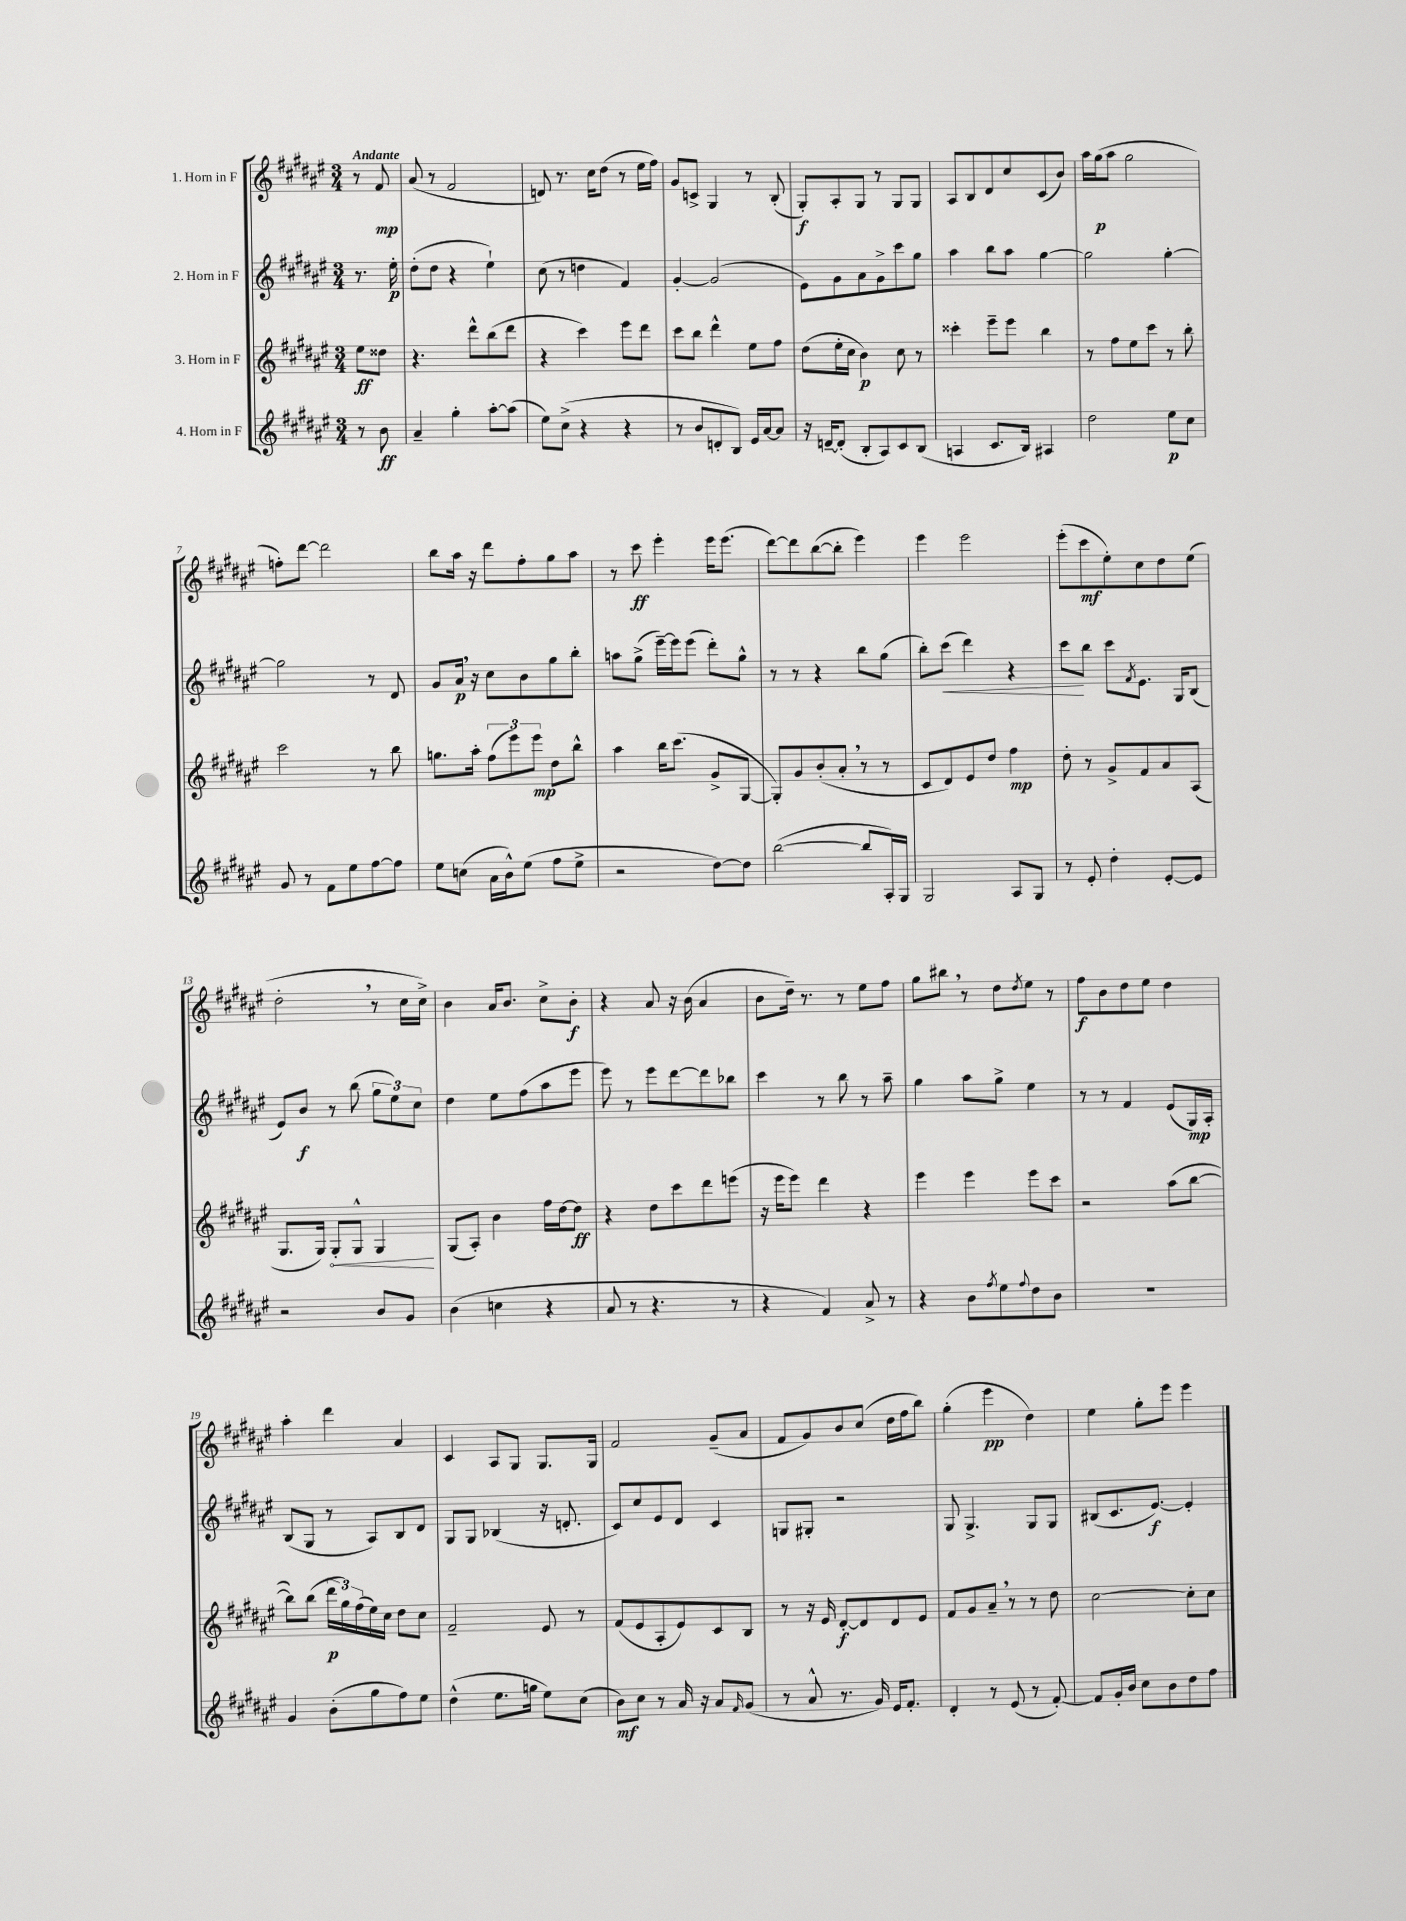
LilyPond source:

<<
\new StaffGroup <<
\new Staff = "s0" \with { instrumentName = "1. Horn in F" } {
    \clef treble \key fis \major \numericTimeSignature \time 3/4 \partial 4 \tempo "Andante"
    r8 fis'8\mp |
    ais'8( r8 fis'2 |
    d'8) r8. cis''16 dis''8( r8 eis''16 fis''16) |
    gis'8 c'8-> gis4 r8 b8-.( |
    gis8-.\f) ais8-. gis8 r8 gis8 gis8 |
    ais8 b8 dis'8 cis''8 cis'8( b'8) |
    ais''16 gis''16\p( ais''8 gis''2 |
    f''8-.) dis'''8~ dis'''2 |
    b''8 ais''16 r16 dis'''8 fis''8-. gis''8 ais''8 |
    r8 cis'''8\ff eis'''4-. eis'''16 eis'''8.( |
    dis'''8~) dis'''8 b''8~( b''8-. eis'''4) |
    eis'''4 eis'''2 |
    eis'''8-.( cis'''8\mf eis''8-.) cis''8 dis''8 eis''8( |
    dis''2-. \breathe r8 cis''16 cis''16->) |
    b'4 ais'16 b'8. cis''8-> b'8-.\f |
    r4 ais'8 r16 b'16( ais'4 |
    b'8 dis''16--) r8. r8 eis''8 fis''8 |
    gis''8 bis''8 \breathe r8 dis''8 \acciaccatura { dis''8 } eis''8 r8 |
    fis''8\f b'8 dis''8 eis''8 dis''4 |
    ais''4-. dis'''4 ais'4 |
    cis'4 ais8 gis8 gis8. gis16 |
    fis'2 gis'8--( ais'8 |
    fis'8 gis'8) b'8 cis''8( dis''16 fis''16 b''8) |
    gis''4-.( eis'''4\pp dis''4) |
    eis''4 gis''8-. eis'''8 eis'''4 \bar "|." |
}
\new Staff = "s1" \with { instrumentName = "2. Horn in F" } {
    \clef treble \key fis \major \numericTimeSignature \time 3/4 \partial 4
    r8. eis''16-.\p |
    dis''8-.( dis''8 r4 eis''4-!) |
    cis''8( r8 d''4 fis'4) |
    gis'4~-. gis'2( |
    eis'8) gis'8 ais'8 gis'8-> cis'''8 gis''8 |
    ais''4 b''8 ais''8 gis''4~ |
    gis''2 gis''4~-. |
    gis''2 r8 dis'8 |
    gis'8 ais'16\p \breathe r16 cis''8 b'8 gis''8 b''8-. |
    a''8 gis''8->( eis'''16~--) eis'''16 eis'''8( dis'''8-.) gis''8-^ |
    r8 r8 r4 b''8 gis''8( |
    b''8-.) cis'''8\<( dis'''4) r4 |
    cis'''8\! b''8 cis'''8 \acciaccatura { fis'8 } eis'8. gis16 b8( |
    eis'8) b'8\f r8 b''8( \tuplet 3/2 { gis''8 eis''8) cis''8 } |
    dis''4 eis''8 fis''8( ais''8 eis'''8 |
    eis'''8) r8 eis'''8 dis'''8~ dis'''8 bes''8 |
    cis'''4 r8 b''8 r8 ais''8-- |
    gis''4 ais''8 gis''8-> eis''4 |
    r8 r8 fis'4 eis'8( gis16\mp) ais16-. |
    b8( gis8 r8 ais8) b8 dis'8 |
    gis8 gis8 bes4( r16 d'8.-. |
    cis'8) cis''8 eis'8 dis'8 cis'4 |
    g8 gis8-. r2 |
    gis8 gis4.-> gis8 gis8 |
    bis8( cis'8. eis'8.~\f) eis'4-. \bar "|." |
}
\new Staff = "s2" \with { instrumentName = "3. Horn in F" } {
    \clef treble \key fis \major \numericTimeSignature \time 3/4 \partial 4
    eis''8\ff disis''8 |
    r4. dis'''8-^ b''8( dis'''8 |
    r4 cis'''4) eis'''8 dis'''8 |
    cis'''8 b''8 dis'''4-^ eis''8 fis''8 |
    dis''8( eis''16-. cis''16 b'4\p) cis''8 r8 |
    cisis'''4-. eis'''8-- eis'''8 b''4 |
    r8 fis''8 eis''8 cis'''8 r8 b''8-. |
    cis'''2 r8 b''8 |
    g''8. ais''16-. \tuplet 3/2 { fis''8( eis'''8) eis'''8\mp } dis''8 b''8-^ |
    ais''4 b''16 cis'''8.( gis'8-> gis8~ |
    gis8-.) gis'8 b'8-.( ais'8-. \breathe r8 r8 |
    cis'8 dis'8) eis'8 dis''8 fis''4\mp |
    dis''8-. r8 gis'8-> fis'8 ais'8 ais8( |
    gis8. gis16) \once \override Hairpin.circled-tip = ##t gis8-.\< gis8-^ gis4\! |
    gis8( ais8-.) b'4 fis''16 dis''16~ dis''8\ff |
    r4 dis''8 cis'''8 dis'''8 e'''8( |
    r16 eis'''16 eis'''8) dis'''4 r4 |
    eis'''4 eis'''4 eis'''8 cis'''8 |
    r2 ais''8( b''8~ |
    b''8) b''8( \tuplet 3/2 { dis'''16\p gis''16) fis''16( } eis''16) cis''16 dis''8 cis''8 |
    fis'2-- eis'8 r8 |
    fis'8( eis'8 ais8-. eis'8) cis'8 b8 |
    r8 r16 eis'16 dis'8~-.\f dis'8 dis'8 eis'8 |
    fis'8 gis'8 ais'8-- \breathe r8 r8 dis''8 |
    cis''2~ cis''8-. cis''8 \bar "|." |
}
\new Staff = "s3" \with { instrumentName = "4. Horn in F" } {
    \clef treble \key fis \major \numericTimeSignature \time 3/4 \partial 4
    r8 b'8\ff |
    ais'4-- gis''4-. ais''8~-. ais''8( |
    eis''8) cis''8->( r4 r4 |
    r8 b'8 d'8-. b8) eis'16 ais'16~ ais'8 |
    r16 d'16~-- d'8-.( b8-. ais8) cis'8 b8( |
    a4 cis'8. b16) ais4 |
    dis''2 eis''8\p cis''8 |
    gis'8 r8 fis'8 eis''8 fis''8~ fis''8 |
    eis''8 c''8( ais'16 b'16-^) eis''8( fis''8 eis''8-> |
    r2 dis''8~) dis''8 |
    b''2~( b''8 ais16-.) gis16 |
    gis2 ais8 gis8 |
    r8 eis'8-. dis''4-. eis'8~-. eis'8 |
    r2 b'8 gis'8 |
    b'4( c''4 r4 |
    ais'8 r8 r4. r8 |
    r4 fis'4) ais'8-> r8 |
    r4 b'8 \acciaccatura { fis''8 } eis''8 \appoggiatura { fis''8 } dis''8 b'8 |
    R2. |
    gis'4 b'8-.( gis''8 fis''8) eis''8 |
    dis''4-^( eis''8. g''16 eis''8) cis''8( |
    b'8\mf) cis''8 r8 ais'16 r16 ais'8 \grace { fis'16 } gis'8( |
    r8 ais'8-^ r8. gis'16) eis'16 fis'8.-. |
    dis'4-. r8 eis'8( r8 fis'8~-.) |
    fis'8 gis'16-. b'16 cis''8 b'8 dis''8 fis''8 \bar "|." |
}
>>
>>
